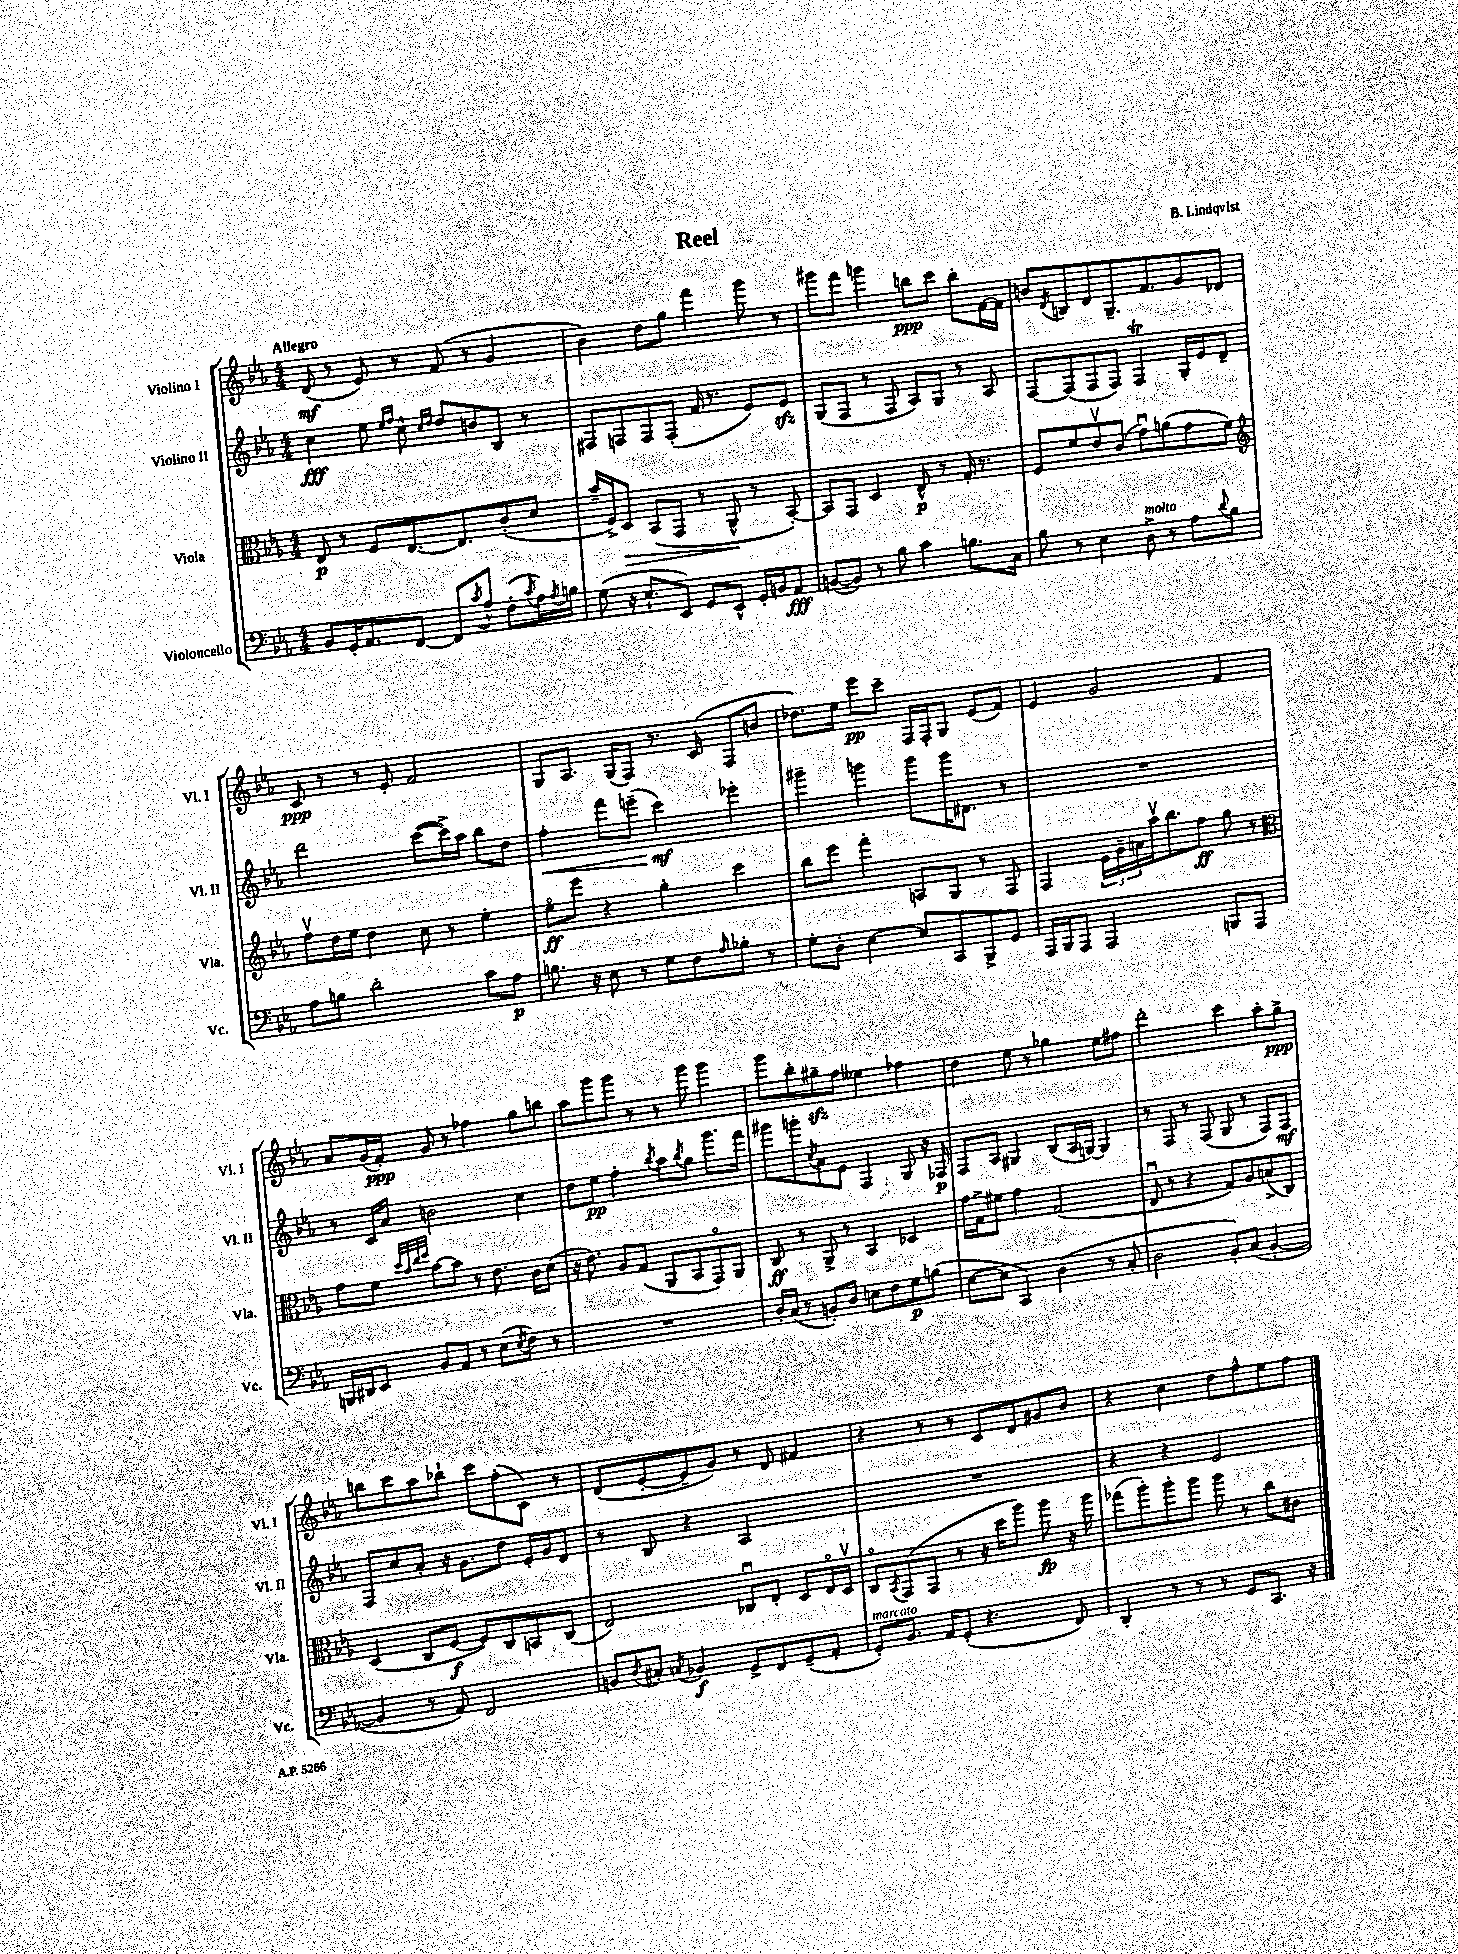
\header { title = "Reel" composer = "B. Lindqvist" }
<<
\new StaffGroup <<
\new Staff = "s0" \with { instrumentName = "Violino I" shortInstrumentName = "Vl. I" } {
    \clef treble \key ees \major \numericTimeSignature \time 4/4 \tempo "Allegro"
    d'8\mf( r8 ees'8) r8 f'8( r8 g'4 |
    bes'4) d''8 g''8 f'''4 g'''8 r8 |
    gis'''8 f'''8 g'''4 b''8\ppp c'''8 b''8-. f'16~ f'16 |
    b'8 \acciaccatura { d'8 } b8 d'8 g8.-- f'8. g'8 des'8 |
    c'8\ppp r8 r8 ees'8-. f'2 |
    g8 aes8. g16( f8) r8. c'16( f8 b'8 |
    des''8.) ees''16 ees'''8\pp c'''8-- f16 f16-. g8 ees'8( f'8) |
    ees'4 g'2 f'4 |
    aes'8 g'16( f'16-.\ppp) g'8 r8 fes''4 g''8 b''8 |
    aes''8 g'''8 g'''8 r8 r8 g'''8 g'''4 |
    g'''8 bes''8-. gis''8--\sfz f''8 eeses''4 fes''4 |
    d''4 ees''8 r8 ges''4 ees''8 fis''8 |
    d'''2-. c'''4 aes''8-. g''8->\ppp |
    b''8 c'''8 aes''8 bes''8-! c'''8 f''8-.( c'8) r8 |
    d'8( ees'8~-. ees'8-- g'8) r8 d'8 fis'4 |
    r4 r8 r8 c'8 d'8 gis'8 bes'8 |
    r4 c''4 d''8 f''8-^ ees''8 f''8 \bar "|." |
}
\new Staff = "s1" \with { instrumentName = "Violino II" shortInstrumentName = "Vl. II" } {
    \clef treble \key ees \major \numericTimeSignature \time 4/4
    c''4\fff ees''8 \grace { ees''16 f''16 } c''8-^ \grace { c''16 d''16 } d''8 b'8 bes8 r8 |
    fis8 f8 f8 f8-.( f'16 r8. ees'8) ees'8\sfz |
    g8( f8 r8 f8 aes8) g8 r8 aes8 |
    f8~ f8( f8 f8) f4\trill g16-. ees'16 d'8-- |
    d'''2 c'''8~( c'''16->) aes''16 bes''8 d''8 |
    f''4-.\< f'''8 e'''8--( c'''4\mf\!) ees'''4-. |
    gis'''4-- g'''4 g'''8 g'''16 dis'8. r8 |
    R1 |
    r8 c'16 aes'16 b'2 c''4 |
    d''8 ees''8\pp f''4-. \acciaccatura { bes''8 } aes''8 \acciaccatura { bes''8 } g''8 g'''8. f'''16 |
    gis'''8 g'''8-. \acciaccatura { c''8 } aes'8 ees'8 f4 g8 r16 fes16\p |
    f8 aes8 gis4 bes8( aes16 g16~) g4 |
    r8 f8 r8 f8( g8 r8 f8) f8\mf |
    f8 c''8 aes'8-. r16 g'8. d''8 ees'16-. g'16 d'8 |
    r8 bes8 r4 aes2 |
    R1 |
    r4 r4 ees'2 \bar "|." |
}
\new Staff = "s2" \with { instrumentName = "Viola" shortInstrumentName = "Vla." } {
    \clef alto \key ees \major \numericTimeSignature \time 4/4
    ees8\p r8 f8 ees8.~ ees8. c'8-.( d'8 |
    bes'16-- f16->) d8\> bes,8( g,8 r8 aes,8-^\! r8 bes,8~-.) |
    bes,8 g,8 d4 ees8-^\p r8 g16-. r8. |
    f8 f'8 ees'8\upbow c'8( g'8\downbow) a'8( g'8 f'8) |
    \clef treble f''8\upbow d''16 ees''16 d''4 c''8 r8 ees''4-. |
    ees''8\flageolet\ff ees'''8 r4 g''4-. c'''4 |
    bes''8 ees'''8 f'''4-. a8 g8 r8 f8 |
    f4 \tuplet 3/2 { ees'16 g'16-- a'16 } aes''16\upbow bes''8. f''8\ff g''8 r8 |
    \clef alto g'8 f'8 \grace { d''32 bes'32 ees''32 f''32 } bes'8~ bes'8 r8 ees'8. c'16 d'8( |
    r16 ees'8.) aes8 g8( aes,8 bes,8 g,8\flageolet) aes,8 |
    c8\ff r8 aes,8-> r8 bes,4 des4 |
    g'16 g16-> fis'8 g'4 g2( |
    ees8\downbow r8 r4 g8) aes8 b8->( c8) |
    d4( c8 f8~\f f8) c8 b,8 c8( |
    ees2) ces8\downbow ees8-. d8 ees16\flageolet d16\upbow |
    c8\flageolet \acciaccatura { bes,8 } g,8( g,8 r8 r16 d''16 aes''8) aes''8\fp r16 aes''16 |
    ges''8( aes''8-.) aes''8-. aes''8 aes''8 r8 c''8 cis'8 \bar "|." |
}
\new Staff = "s3" \with { instrumentName = "Violoncello" shortInstrumentName = "Vc." } {
    \clef bass \key ees \major \numericTimeSignature \time 4/4
    bes,8 g,16-. aes,8. f,8~ f,8 \acciaccatura { c'8 } aes8-^ f8-.( \acciaccatura { c'8 } aes16) \acciaccatura { aes8 } b16 |
    g8( r16 ees8.-! ees,8) g,8 ees,8-^ g,16-. b,16 aes,8\fff |
    b,8~( b,8) r8 bes8 c'4 b8. c16 |
    bes8 r8 ees4 d8->^\markup { \italic "molto" } r8 aes8 \appoggiatura { d'8 } bes8 |
    aes8 b8 d'2-. c'8 aes8\p |
    b8. r16 ees8 r8 g8 f8 \grace { aes16 } bes8-. r8 |
    g8-. d8-. ees4~ ees8 c,8 bes,,8-> g,8 |
    aes,,16 bes,,16 aes,,8 aes,,2 b,,8 aes,,8 |
    b,,16 dis,16 ees,8 bes,8 aes,8 r8 ees8( \acciaccatura { ees8 } f8) r8 |
    R1 |
    d16-. c16( r8 b,8-.) d8 e8 f8 g8\p b8( |
    ees8~ ees8 c,4) d4( r8 c8-. |
    d2 bes,8-.) c8( bes,4~-. |
    bes,4 r8 aes,8) f,2 |
    b,8 \acciaccatura { d8 } cis8-. \acciaccatura { c8 } bes,4\f g,8-> f,8 g,8--( aes,8-. |
    g,8-.^\markup { \italic "marcato" }) bes,8. aes,16 g,8-.( r4. f,8) |
    d,4-. r8 r8 r8 g,8 c,8. r16 \bar "|." |
}
>>
>>
\layout { \context { \Score \remove "Bar_number_engraver" } }
